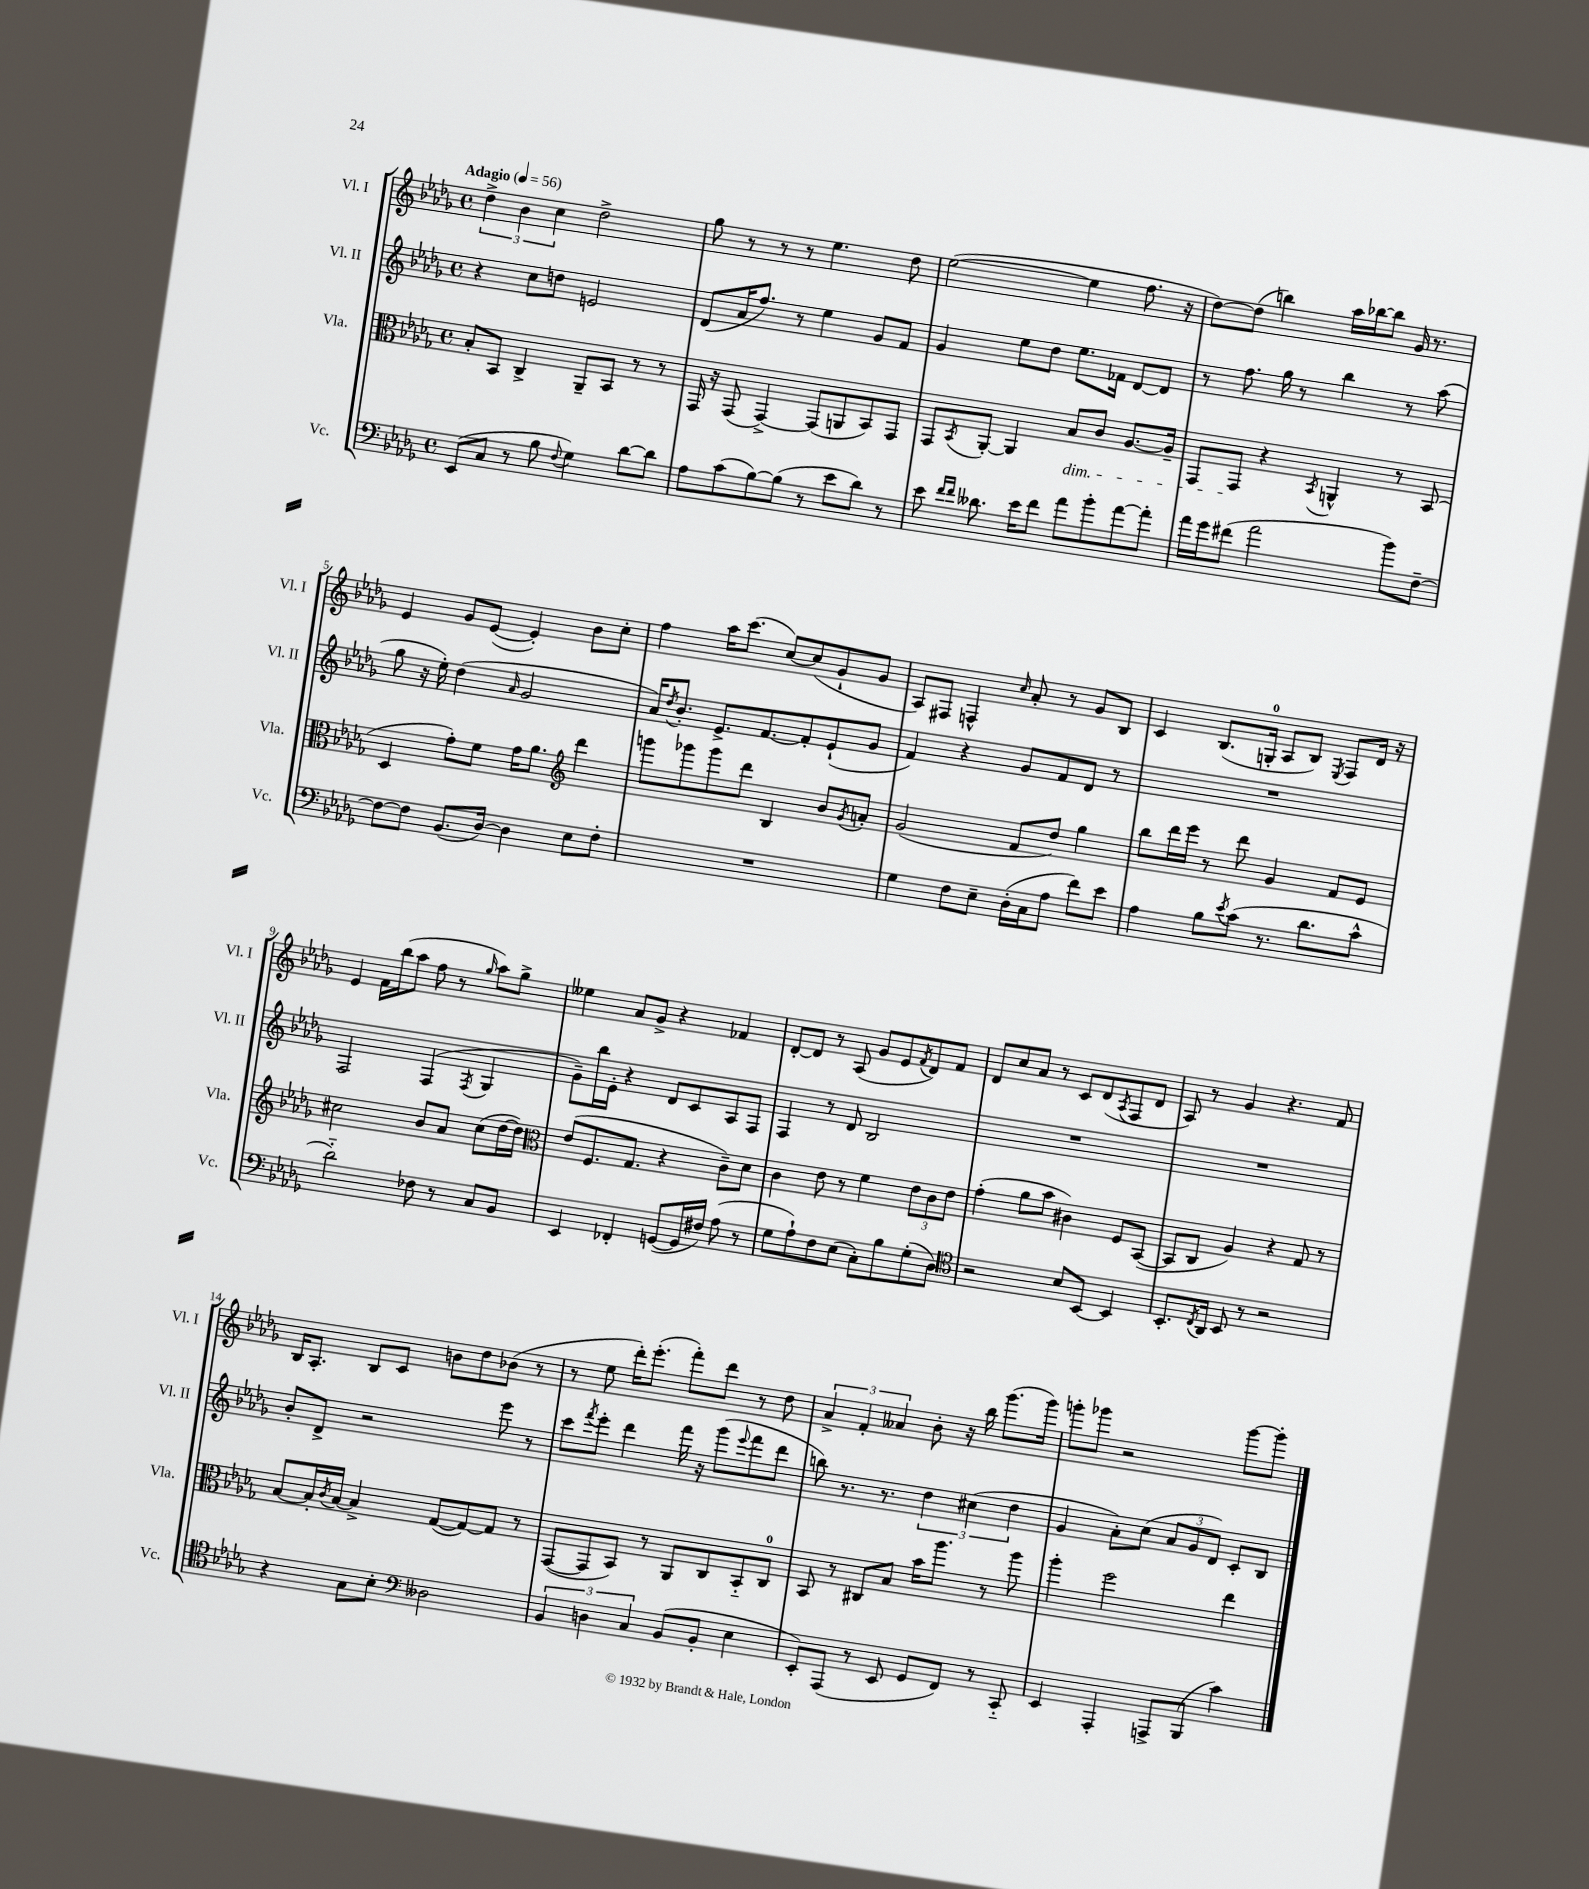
<<
\new StaffGroup <<
\new Staff = "s0" \with { instrumentName = "Vl. I" shortInstrumentName = "Vl. I" } {
    \clef treble \key des \major \defaultTimeSignature \time 4/4 \tempo "Adagio" 4 = 56
    \tuplet 3/2 { des''4-> bes'4 c''4 } des''2-> |
    ges''8 r8 r8 r8 ees''4. des''8 |
    ees''2~( ees''4 f''8. r16 |
    des''8~) des''8( b''4) aes''16 bes''16~ bes''8 ges'16 r8. |
    ees'4 ges'8 ees'8~( ees'4-.) bes'8 c''8-. |
    f''4 aes''16 c'''8.( c''8~) c''8( ges'8-! ges'8 |
    aes8) fis8 f4-^ \grace { c''16 } aes'8-. r8 ges'8 bes8 |
    c'4 bes8.( g16-0-. aes8 bes8) \acciaccatura { ees8 } f8 des'16 r16 |
    ees'4 f'16 bes''16( aes''8 f''8 r8 \grace { ges''16 } aes''8) ges''8-> |
    eeses''4 aes'8 ges'8-> r4 fes'4 |
    des'8~-. des'8 r8 aes8( ges'8 ees'8 \acciaccatura { f'8 } des'8) f'8 |
    des'8 c''8 aes'8 r8 c'8 des'8( \acciaccatura { aes8 } f8 des'8 |
    aes8) r8 ges'4 r4. f'8 |
    bes16 aes8.-. bes8 c'8 b'8 des''8 bes'8( r8 |
    r8 ees''8 des'''16-.) ees'''8.-.( f'''8-.) des'''8 r8 des''8 |
    \tuplet 3/2 { aes'4-> f'4-. aeses'4 } bes'8-. r16 bes''16 ges'''8.( ges'''16) |
    g'''8-. ges'''8 r2 ges'''8~ ges'''8-. \bar "|." |
}
\new Staff = "s1" \with { instrumentName = "Vl. II" shortInstrumentName = "Vl. II" } {
    \clef treble \key des \major \defaultTimeSignature \time 4/4
    r4 c''8 d''8 e'2 |
    des'8( aes'16 f''8.) r8 ees''4 ges'8 f'8 |
    ges'4 ees''8 des''8 ees''8. fes'16 des'8~ des'8 |
    r8 f''8. ges''16 r8 bes''4 r8 aes''8( |
    ges''8 r16 ees''16-.) des''4( \grace { aes'16 } ges'2 |
    aes'16) \acciaccatura { des''8 } bes'8.-. ees'8.-> f'8.~ f'8-. ees'8-!( ges'8 |
    f'4) r4 ges'8 f'8 des'8 r8 |
    R1 |
    f2 f4( \acciaccatura { f8 } ges4 |
    ges'8--) bes''16 ees'16-. r4 des'8 c'8 aes8 f8 |
    f4 r8 des'8 bes2 |
    R1 |
    R1 |
    bes'8-. des'8-> r2 ees'''8 r8 |
    c'''8 \acciaccatura { f'''8 } ees'''8-. des'''4 f'''16 r16 ges'''8( \appoggiatura { ees'''8 } f'''8 des'''8 |
    b''8) r8. r8. \tuplet 3/2 { des''4 cis''4( des''4 } |
    ges'4 aes'8-.) c''8( \tuplet 3/2 { aes'8 ges'8 des'8) } c'8-. bes8 \bar "|." |
}
\new Staff = "s2" \with { instrumentName = "Vla." shortInstrumentName = "Vla." } {
    \clef alto \key des \major \defaultTimeSignature \time 4/4
    bes8-. bes,8 c4-> aes,8-- bes,8 r8 r8 |
    ges,16 r16 ges,8( ges,4~->) ges,8( a,8 bes,8) ges,8 |
    ges,8 \acciaccatura { bes,8 } aes,8~-. aes,4 bes8\dim c'8 aes8.~ aes16-- |
    ges,8 ges,8\! r4 \acciaccatura { bes,8 } a,4-^ r8 bes,8( |
    des4 ges'8-.) f'8 ges'16 aes'8. \clef treble des'''4 |
    g'''8 ges'''8 ges'''8 des'''8 bes4 bes'8 \acciaccatura { ges'8 } a'8-. |
    ges'2( f'8 des''8) ges''4 |
    bes''8 des'''16 ees'''16 r8 des'''8 ges'4 f'8 ees'8 |
    cis''2 bes'8 aes'8 cis''8( des''16~ des''16) |
    \clef alto ees'8( f8. ges8. r4 c'8--) des'8 |
    c'4 ees'8 r8 f'4 \tuplet 3/2 { ees'8 c'8 ees'8 } |
    ges'4-.( aes'8 bes'8 cis'4) f8 bes,8~( |
    bes,8 c8 aes4) r4 ges8 r8 |
    bes8~ bes16-. \acciaccatura { c'8 } bes16~ bes4-> ges8~( ges8~) ges8 r8 |
    ges,8~( ges,8 bes,8) r8 aes,8 c8 bes,8-_ c8-0 |
    bes,8 r8 cis8 bes8 bes'16 aes''8. r8 aes''8 |
    aes''4-. f''2 ees''4 \bar "|." |
}
\new Staff = "s3" \with { instrumentName = "Vc." shortInstrumentName = "Vc." } {
    \clef bass \key des \major \defaultTimeSignature \time 4/4
    ees,8( c8 r8 bes8 \appoggiatura { f8 } ges4) des'8~ des'8 |
    aes8 c'8( bes8~) bes8( r8 ees'8 des'8) r8 |
    ees'8 \grace { f'16 f'16 } deses'8. ees'16 f'8 aes'8 bes'8-. aes'8~ aes'8-. |
    aes'16 ges'16 fis'8( aes'2 bes'8) f8~-- |
    f8~ f8 bes,8.( des16~) des4 ees8 f8-. |
    R1 |
    ges4 f8 ees8-- des16-.( c16 aes8 f'8) ees'8 |
    aes4 bes8 \acciaccatura { ees'8 } c'8( r8. des'8. c'8-^ |
    des'2-_) fes8 r8 c8 bes,8 |
    ees,4 fes,4-. g,8~( g,16 fis16) aes8( r8 |
    ges8 aes8-!) f8 ees8( c8-.) bes8 ges8-.( des8) |
    \clef tenor r2 bes8 bes,8~ bes,4 |
    bes,8.-. \acciaccatura { c8 } aes,16 bes,8 r8 r2 |
    r4 ges8 bes8-. \clef bass deses2 |
    \tuplet 3/2 { bes,4 d4 c4 } bes,8( bes,8-. ees4 |
    ees,8-.) aes,,8( r8 ees,8 ges,8 f,8) r8 c,8-_ |
    ees,4 aes,,4-. a,,8-> bes,,8( c'4) \bar "|." |
}
>>
>>
